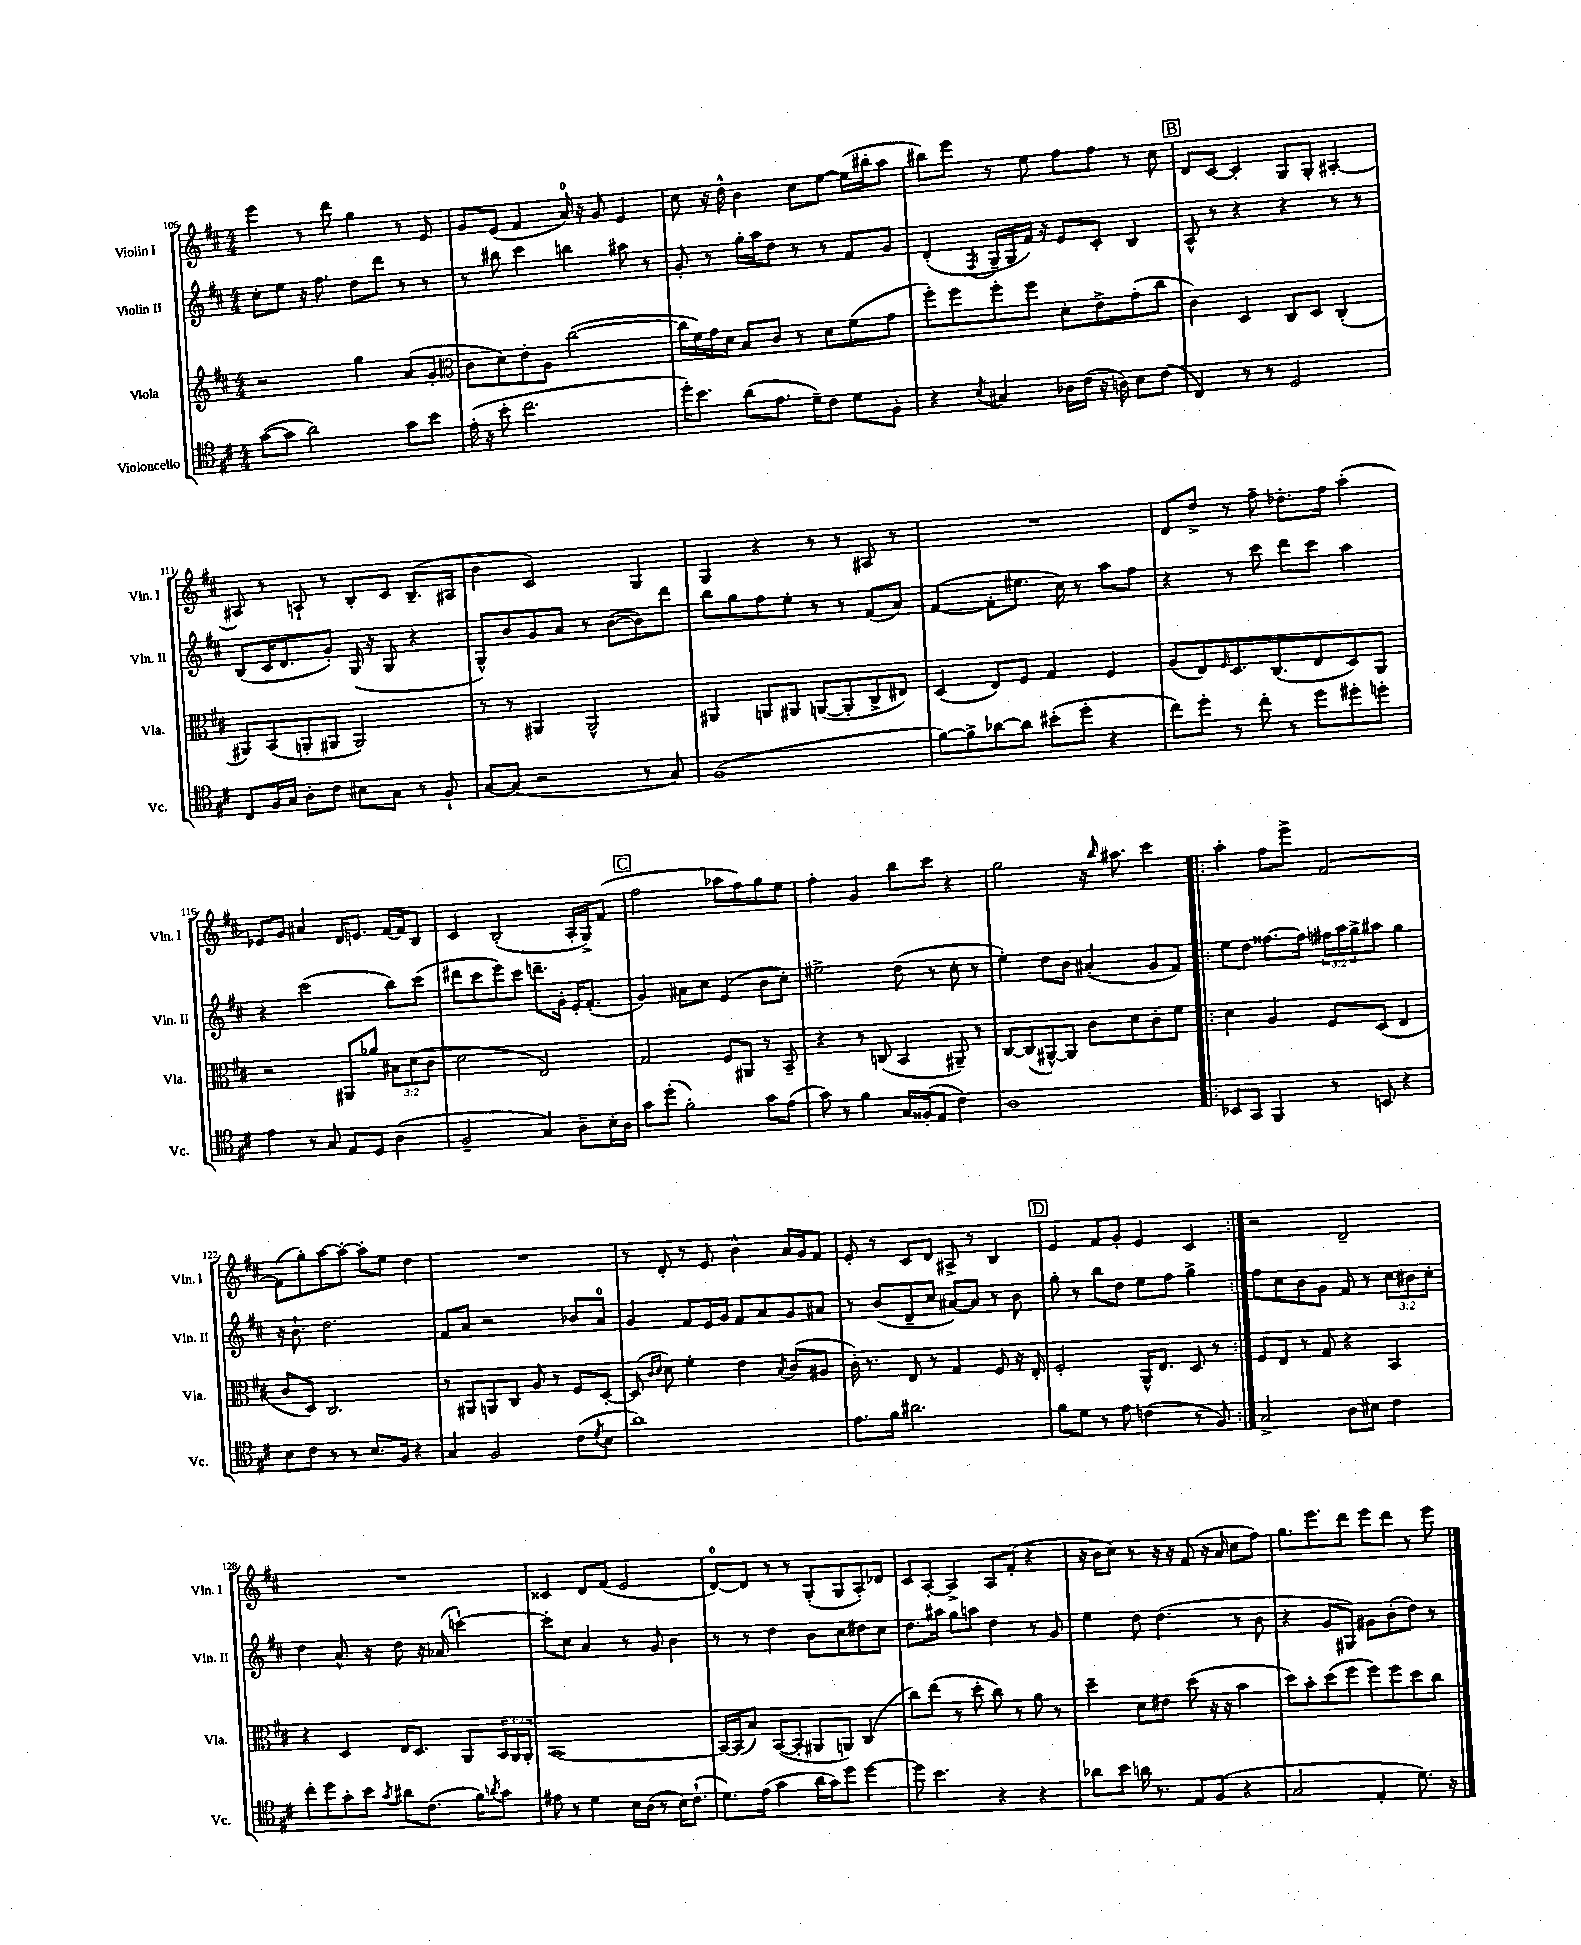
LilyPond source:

<<
\new StaffGroup <<
\new Staff = "s0" \with { instrumentName = "Violin I" shortInstrumentName = "Vln. I" } {
    \clef treble \key d \major \numericTimeSignature \time 4/4
    e'''4 r8 d'''8 g''4 r8 e'8 |
    g'8 e'8( fis'4 a'16-0) r16 g'8 e'4 |
    cis''8 r16 d''16-^ b'4 cis''8 e''8~ e''16( bis''16-. a''8 |
    bis''8) e'''8 r8 e''8 fis''8 fis''8 r8 cis''8 |
    \mark \markup { \box "B" } d'8 cis'8~ cis'4-. g8 g8-. ais4~-. |
    ais8 r8 a8-! r8 b8-. cis'8 b8.--( ais16 |
    b'4 cis'2) g4 |
    g4 r4 r8 r8 ais8 r8 |
    R1 |
    d'8 d''8-> r8 fis''8-- des''8.-. fis''16 a''4-.( |
    ees'8) g'8 ais'4 d'16 e'8. fis'16~ fis'16 b8 |
    cis'4 b2-.( a16-. g16->) fis'8( |
    \mark \markup { \box "C" } fis''2 aes''8 fis''8) g''8 e''8 |
    fis''4-. g'4 b''8 cis'''8 r4 |
    g''2 r16 \grace { b''16 } ais''8. cis'''4 |
    \repeat volta 2 { a''4-. fis''8 e'''8-> fis'2~ |
    fis'8( g''8-.) a''8~ a''8~-. a''8-. e''8 d''4 |
    R1 |
    r8 d'8-. r8 e'8 b'4-^ a'16 g'16 fis'8 |
    e'8-. r8 cis'8 d'8 ais8-> r8 b4 |
    \mark \markup { \box "D" } e'4 fis'8 g'8-. e'4 cis'4 | }
    r2 d'2-- |
    R1 |
    cisis'4 d'8 fis'8( e'2 |
    d'8-0~) d'8 r8 r8 g8-.( g8 a8-.) des'8 |
    cis'8 a8~-. a4-> a8 fis'8-.( r4 |
    r16 b'16 cis''8) r8 r16 r16 fis'8( r16 a'16 cis''8 fis''8) |
    g''8. e'''8. d'''8 e'''8 d'''8 r8 e'''8 \bar "|." |
}
\new Staff = "s1" \with { instrumentName = "Violin II" shortInstrumentName = "Vln. II" } {
    \clef treble \key d \major \numericTimeSignature \time 4/4 \override Staff.TupletNumber.text = #tuplet-number::calc-fraction-text
    cis''8-. e''8 r16 fis''8. d''8 d'''8 r8 r8 |
    r8 bis''8 cis'''4 b''4 ais''8 r8 |
    g'8-. r8 g''16-. a''16 d''8 r8 r8 fis'8 g'8 |
    d'4-.( \acciaccatura { fis8 } g16-- g16 fis'16) r16 e'8 cis'8-. b4 |
    \mark \markup { \box "B" } a8-^ r8 r4 r4 r8 r8 |
    b8( cis'16 d'8. g'8-.) g16( r16 g8 r4 |
    g8-^) b'8 g'8 a'8 r8 b'8~( b'8) d'''8 |
    b''8 g''8 fis''8 e''8-. r8 r8 fis'8( a'8) |
    fis'4~( fis'8-. eis''8. cis''16) r8 a''8 fis''8 |
    r4 r8 cis'''8 d'''8 cis'''8 a''4 |
    r4 cis'''2( b''8) cis'''8( |
    dis'''8 cis'''8 e'''8) cis'''8 d'''8.-- g'16-. e'16-. fis'8.-.( |
    \mark \markup { \box "C" } g'4) ais'8 cis''8 e'4( b'8 cis''8-.) |
    eis''2-> d''8( r8 cis''8-. r8 |
    e''4-.) d''8 b'8 ais'4-.( g'8 fis'8) |
    \repeat volta 2 { e''8 d''8 fisis''8.~ fisis''16 \tuplet 3/2 { fis''16 a''16 g''16-> } ais''8 g''4 |
    r16 b'8.-! d''2. |
    fis'8 a'8 r2 bes'8 a'8-0 |
    g'4 fis'8 e'16 g'16 fis'8 a'8 g'8 ais'8 |
    r8 b'8( d'8-- cis''8 ais'8~) ais'8 r8 b'8 |
    \mark \markup { \box "D" } g''8-. r8 b''8 d''8 e''8 fis''8 g''4-> | }
    fis''8 cis''8 b'8 g'8 fis'8 r8 \tuplet 3/2 { cis''8 bis'8 cis''8-. } |
    d''4 a'8.-^ r16 d''8 r16 aes'16( c'''4~-!) |
    c'''8-. cis''8 a'4 r8 g'8 b'4 |
    r8 r8 d''4 b'8 cis''8 dis''8 cis''8 |
    d''8. ais''16 g''8 a''8 d''4 r8 g'8 |
    e''4 d''8 d''4.( r8 b'8 |
    r4 g'8 gis8) gis'8 b'8-.( d''8) r8 \bar "|." |
}
\new Staff = "s2" \with { instrumentName = "Viola" shortInstrumentName = "Vla." } {
    \clef treble \key d \major \numericTimeSignature \time 4/4 \override Staff.TupletNumber.text = #tuplet-number::calc-fraction-text
    r2 g''4 a'8( g'8-. |
    \clef alto cis'8 d'8) e'8-. a8 cis''2~( |
    cis''16 fis'16) g'16 d'16 b8 cis'8 r8 d'8 fis'8( g'8 |
    fis''8-.) fis''8 fis''8-. fis''8 d'8-. e'8-> g'8-.( cis''8 |
    \mark \markup { \box "B" } cis'4) d4 cis8 d8 cis4-.( |
    ais,8) b,8( a,8-. ais,8 ais,2) |
    r8 r8 ais,4 ais,2-^ |
    ais,4 a,8 ais,8 a,8~( a,8-. cis8-> eis8) |
    d4( e8) fis8 g4 fis4 |
    a8( e8) \grace { fis16 } d8. cis8.( e8 d8) a,8 |
    r2 ais,8 aes'8 \tuplet 3/2 { bis8 d'8( cis'8 } |
    d'2 e2) |
    \mark \markup { \box "C" } g2 fis8 ais,8 r8 b,8-- |
    r4 r8 c8( b,4 ais,8--) r8 |
    cis8~ cis8( ais,8~-^) ais,8 cis'8 d'8 cis'8-. fis'8 |
    \repeat volta 2 { d'4 a4 fis8 d8( e4 |
    cis'8 d8) cis2. |
    r8 ais,8 a,8 cis8 a8 r8 fis8 d8~-. |
    d8( \grace { cis'16 d'16 } d'8) fis'4-. e'4 \acciaccatura { b8 } cis'8( ais8 |
    cis'16-.) r8. e8 r8 g4 fis8 r16 e16-. |
    \mark \markup { \box "D" } fis2-. a,16-^ e8. d8 r8 | }
    fis8 e8 r8 g8 r4 b,4 |
    r4 d4 e16 d8. a,8 \tuplet 3/2 { b,16 a,16 a,16-. } |
    b,1~ |
    b,16~ b,16( b8) b,8~( b,8-. ais,8 a,8) cis4( |
    cis''8) e''8( r8 d''8-. cis''8) r8 a'8 r8 |
    d''4-- d'8 eis'8 d''8( r16 r16 b'4 |
    d''8) b'8-. d''8( fis''8 fis''8) fis''8 d''8 cis''8 \bar "|." |
}
\new Staff = "s3" \with { instrumentName = "Violoncello" shortInstrumentName = "Vc." } {
    \clef tenor \key d \major \numericTimeSignature \time 4/4
    g'8~( g'8 a'2) g'8 b'8 |
    e'16-.( r16 b'8-. cis''2. |
    d''16-.) b'8. a'8( e'8. d'16--) cis'8 d'8 fis8-. |
    r4 \acciaccatura { b8 } gis4 aes16 cis'16( r16 a16) b8 cis'8( |
    \mark \markup { \box "B" } cis4) r8 r8 d2 |
    cis8 fis16 g16 a8-. cis'8 bis8 g8 r8 fis8-! |
    g8~ g8( r2 r8 g8) |
    fis1( |
    fis'8~) fis'8-> aes'8~ aes'8 bis'8-.( d''8-. r4 |
    cis''8) d''8-. r8 cis''8-. r8 d''8 dis''8-. d''8-. |
    e'4 r8 g8 e8 d8 a4( |
    fis2-- g4) a8-- b16-. a16 |
    \mark \markup { \box "C" } g'8 d''8-.( fis'2-.) g'8 e'8( |
    g'8) r8 fis'4 g16 fisis16-.( e8 cis'4) |
    a1 |
    \repeat volta 2 { bes,8 g,8 fis,4 r8 b,8 r4 |
    b8 cis'8 r8 r8 b8. fis16 r4 |
    g4 fis2 cis'8( \acciaccatura { d'8 } b8 |
    a'1) |
    e'8. fis'16 ais'2. |
    \mark \markup { \box "D" } fis'8 d'8 r8 e'8 c'4( r8 fis8) | }
    g2-> a8 bis8 cis'4 |
    cis''8-. d''8 g'8-. b'8 \acciaccatura { g'8 } ais'8 cis'8.( fis'16) \acciaccatura { a'8 } g'8 |
    eis'8 r8 d'4 b16 a16( r8 b16) cis'8.-!( |
    d'8.) e'16( g'4 a'16 g'16) d''8 d''4~ |
    d''8 b'4. r4 r4 |
    aes'8 b'8 a'16 r8. e8 fis8( r4 |
    g2 e4-. d'8.) r16 \bar "|." |
}
>>
>>
\layout { \context { \Score currentBarNumber = #106 } }
